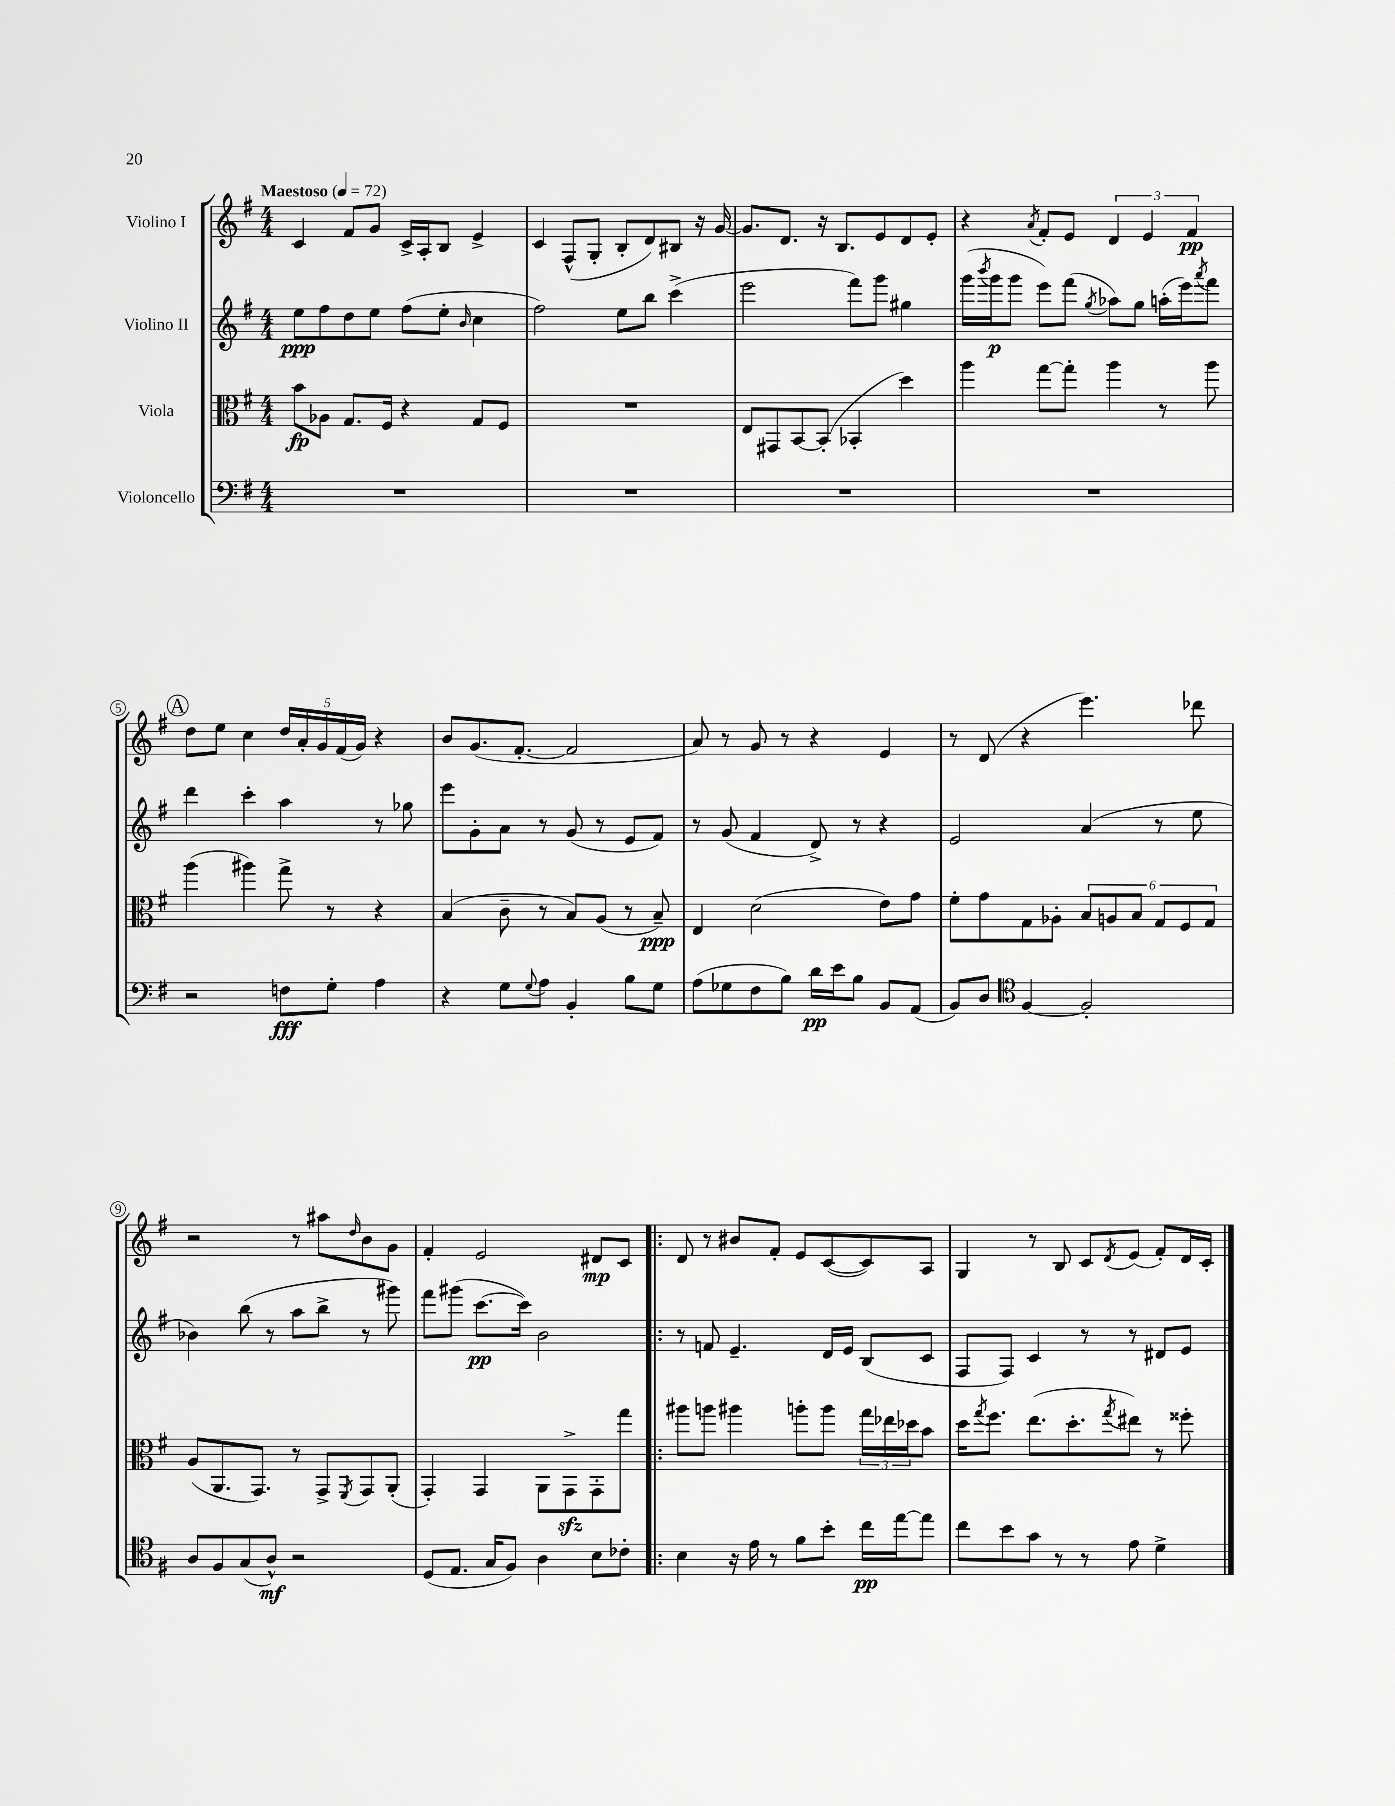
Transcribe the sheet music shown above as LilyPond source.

<<
\new StaffGroup <<
\new Staff = "s0" \with { instrumentName = "Violino I" } {
    \clef treble \key g \major \numericTimeSignature \time 4/4 \tempo "Maestoso" 4 = 72
    c'4 fis'8 g'8 c'16-> a16-. b8 e'4-> |
    c'4 fis8-^( g8-. b8-. d'8) bis8 r16 g'16~ |
    g'8. d'8. r16 b8. e'8 d'8 e'8-. |
    r4 \acciaccatura { a'8 } fis'8-. e'8 \tuplet 3/2 { d'4 e'4 fis'4\pp } |
    \mark \markup { \circle "A" } d''8 e''8 c''4 \tuplet 5/4 { d''16 a'16-. g'16 fis'16( g'16) } r4 |
    b'8 g'8.( fis'8.~-. fis'2 |
    a'8) r8 g'8 r8 r4 e'4 |
    r8 d'8( r4 e'''4.) des'''8 |
    r2 r8 ais''8 \grace { d''16 } b'8 g'8 |
    fis'4-. e'2 dis'8\mp c'8 |
    \bar ".|:" d'8 r8 bis'8 fis'8-. e'8 c'8~( c'8) a8 |
    g4 r8 b8 c'8 \acciaccatura { d'8 } e'8( fis'8-.) d'16 c'16-. \bar "|." |
}
\new Staff = "s1" \with { instrumentName = "Violino II" } {
    \clef treble \key g \major \numericTimeSignature \time 4/4
    e''8\ppp fis''8 d''8 e''8 fis''8( e''8-. \grace { b'16 } c''4 |
    fis''2) e''8 b''8 c'''4->( |
    e'''2 fis'''8) g'''8 gis''4 |
    g'''16( \acciaccatura { b'''8 } g'''16\p g'''8 e'''8) fis'''8( \acciaccatura { g''8 } aes''8) g''8 a''16-.( e'''16) \acciaccatura { a'''8 } fis'''8 |
    \mark \markup { \circle "A" } d'''4 c'''4-. a''4 r8 ges''8 |
    e'''8 g'8-. a'8 r8 g'8( r8 e'8 fis'8) |
    r8 g'8( fis'4 d'8->) r8 r4 |
    e'2 a'4( r8 e''8 |
    bes'4) b''8( r8 a''8 b''8-> r8 gis'''8) |
    fis'''8 gis'''8( c'''8.~\pp c'''16) b'2 |
    \bar ".|:" r8 f'8 e'4.-- d'16 e'16 b8( c'8 |
    fis8 fis8) c'4 r8 r8 dis'8 e'8 \bar "|." |
}
\new Staff = "s2" \with { instrumentName = "Viola" } {
    \clef alto \key g \major \numericTimeSignature \time 4/4
    b'8\fp aes8 g8. fis16 r4 g8 fis8 |
    R1 |
    e8 gis,8 b,8~ b,8-.( bes,4-. d''4) |
    a''4 g''8~ g''8-. a''4 r8 a''8 |
    \mark \markup { \circle "A" } a''4( ais''4) g''8-> r8 r4 |
    b4( c'8-- r8 b8) a8( r8 b8--\ppp) |
    e4 d'2( e'8) g'8 |
    fis'8-. g'8 g8 aes8-. \tuplet 6/4 { b8 a8 b8 g8 fis8 g8 } |
    a8( a,8. g,8.) r8 g,8-> \acciaccatura { fis,8 } g,8 a,8-.( |
    g,4-.) g,4 a,8 g,8->\sfz g,8-. g''8 |
    \bar ".|:" ais''8 a''8 ais''4 a''8-. a''8 \tuplet 3/2 { g''16 ees''16 des''16 } b'8 |
    d''16 \acciaccatura { g''8 } fis''8. e''8.( d''8.-. \acciaccatura { g''8 } eis''8) r8 fisis''8-. \bar "|." |
}
\new Staff = "s3" \with { instrumentName = "Violoncello" } {
    \clef bass \key g \major \numericTimeSignature \time 4/4
    R1 |
    R1 |
    R1 |
    R1 |
    \mark \markup { \circle "A" } r2 f8\fff g8-. a4 |
    r4 g8 \appoggiatura { g8 } a8 b,4-. b8 g8 |
    a8( ges8 fis8 b8) d'16\pp e'16 b8 b,8 a,8( |
    b,8) d8 \clef tenor fis4~ fis2-. |
    a8 fis8 g8( a8-^\mf) r2 |
    d8( e8. g16 fis8) a4 b8 ces'8-. |
    \bar ".|:" b4 r16 e'16 r8 fis'8 b'8-. c''16\pp e''16~ e''8 |
    c''8 b'8 g'8 r8 r8 e'8 d'4-> \bar "|." |
}
>>
>>
\layout { \context { \Score \override BarNumber.stencil = #(make-stencil-circler 0.1 0.3 ly:text-interface::print) } }
